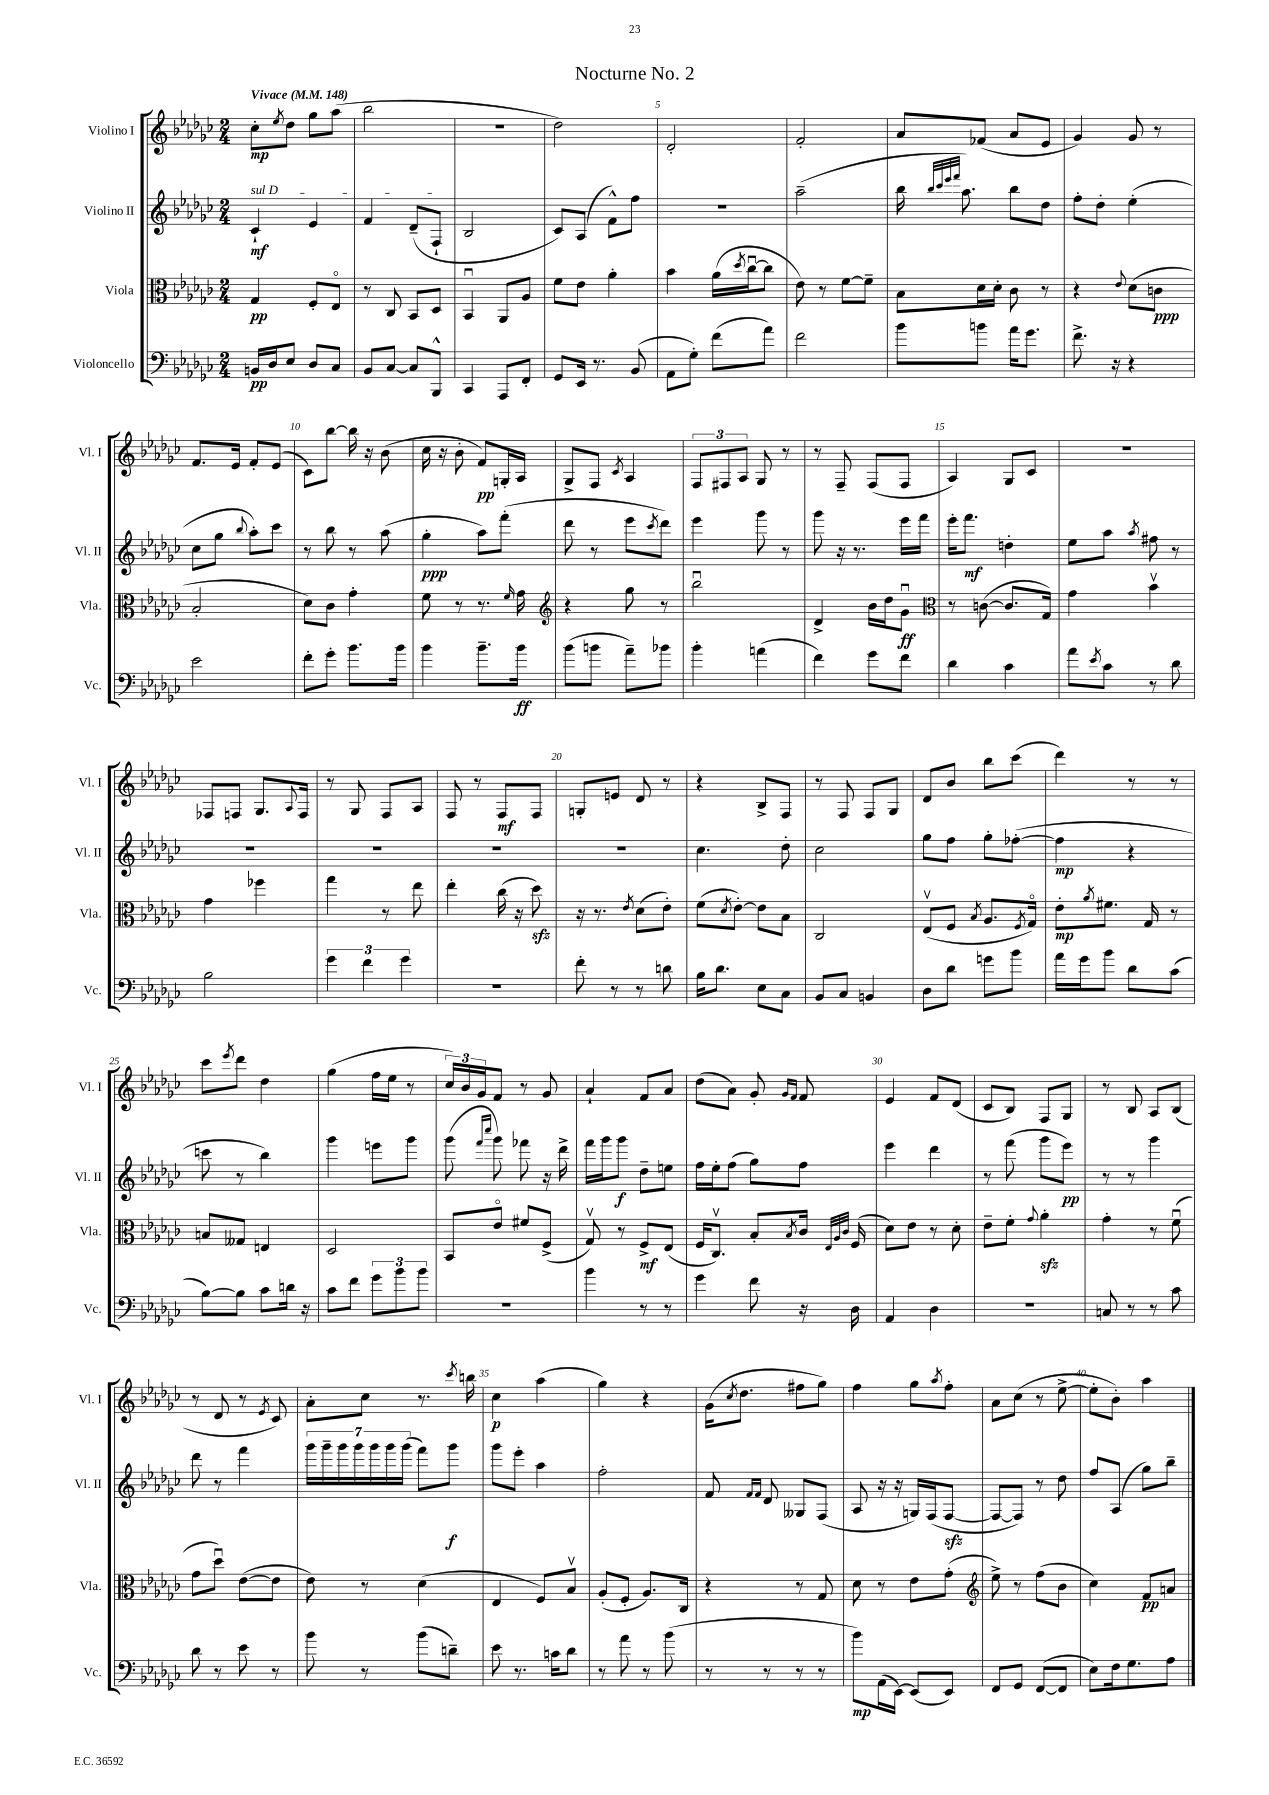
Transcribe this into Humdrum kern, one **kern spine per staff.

**kern	**kern	**kern	**kern
*staff4	*staff3	*staff2	*staff1
*clefF4	*clefC3	*clefG2	*clefG2
*k[b-e-a-d-g-c-]	*k[b-e-a-d-g-c-]	*k[b-e-a-d-g-c-]	*k[b-e-a-d-g-c-]
*M2/4	*M2/4	*M2/4	*M2/4
*MM148	*MM148	*MM148	*MM148
16BB	4G-	4c-`	8cc-'
16D-	.	.	.
.	.	.	8qee-
8E-	.	.	8dd-
8D-	8F'	4e-	8gg-
8C-	8E-o	.	(8aa-
=	=	=	=
8BB-	8r	4f	2bb-
[8C-	8C-	.	.
8C-]	8BB-	(8d-~	.
8BBB-^^	8D-	8F`	.
=	=	=	=
4CC-	4BB-u	2B-	2r
8AAA-	8AA-	.	.
8FF'	8A-	.	.
=	=	=	=
8GG-	8f	8c-)	2dd-)
16EE-	8e-	(8A-	.
8.r	.	.	.
.	4a-'	8f^^)	.
(8BB-	.	8ff	.
=	=	=	=
8AA-	4b-	2r	2d-'
8G-')	.	.	.
(8f	(16a-	.	.
.	8qdd-	.	.
.	[16cc-u	.	.
8a-)	8cc-]	.	.
=	=	=	=
2f	8e-)	(2aa-~	2f'
.	8r	.	.
.	[8f	.	.
.	8f~]	.	.
=	=	=	=
8b-	8B-	16bb-	8a-
.	.	32qqbb-	.
.	.	32qqccc-	.
.	.	32qqeee-	.
.	.	32qqfff	.
.	.	8.aa-)	.
8b	16d-	.	(8f-
.	16d-'	.	.
16a-	8c-	8bb-	8a-
8.g-	.	.	.
.	8r	8dd-	8e-
=	=	=	=
8.f^	4r	8ff'	4g-)
.	.	8dd-'	.
16r	.	.	.
.	8qqe-	.	.
4r	(8d-	(4ee-'	8g-
.	8c	.	8r
=	=	=	=
2e-	2B-'	8cc-	8.f
.	.	8gg-	.
.	.	.	16e-
.	.	8qqbb-	.
.	.	8aa-')	8f'
.	.	8ccc-	(8e-
=	=	=	=
8f'	8d-)	8r	8c-)
8g-'	8c-	8bb-	[8bb-
8.b-	4g-'	8r	16bb-]
.	.	.	16r
.	.	(8aa-	(8b-
16b-	.	.	.
=	=	=	=
4b-	8f	4gg-'	16cc-
.	.	.	16r
.	8r	.	8b-'
8.b-~	8.r	8aa-)	8f)
.	.	(8fff'	16G'
.	16qqf	.	.
16b-	16g-	.	16A-
=	=	=	=
*	*clefG2	*	*
(8b-	4r	8ddd-	8G-^
8b	.	8r	8F
.	.	.	8qc-
8a-~)	8gg-	8eee-	4A-
.	.	8qccc-	.
8b-	8r	8ddd-)	.
=	=	=	=
4b-'	2bb-u	4eee-	12F
.	.	.	12F#
.	.	.	12A-
(4a	.	8ggg-	8G-
.	.	8r	8r
=	=	=	=
4f)	4d-^	8ggg-	8r
.	.	16r	8F~
.	.	8.r	.
8g-	16b-	.	(8F
.	16dd-	.	.
8f	8g-u	16eee-	8F
.	.	16fff	.
=	=	=	=
*	*clefC3	*	*
4d-	8r	16eee-'	4A-)
.	.	8.fff	.
.	([8c	.	.
4c-	8.c]	4dd'	8G-
.	.	.	8c-
.	16G-)	.	.
=	=	=	=
8a-	4g-	8ee-	2r
8qe-	.	.	.
8c-	.	8aa-	.
.	.	8qaa-	.
8r	4b-v	8ff#	.
8d-	.	8r	.
=	=	=	=
2B-	4g-	2r	8F-
.	.	.	8F
.	4ff-	.	8.G-
.	.	.	8qqA-
.	.	.	16F
=	=	=	=
6g-	4gg-	2r	8r
.	.	.	8G-
6f	.	.	.
.	8r	.	8F
6g-	.	.	.
.	8ee-	.	8A-
=	=	=	=
2r	4ee-'	2r	8F
.	.	.	8r
.	(16cc-	.	8F
.	16r	.	.
.	8dd-)	.	8F
=	=	=	=
8f'	16r	2r	8G'
.	8.r	.	.
8r	.	.	8e
.	8qe-	.	.
8r	(8d-	.	8d-
8d	8e-')	.	8r
=	=	=	=
16B-	(8f	4.cc-	4r
8.d-	.	.	.
.	8qd-	.	.
.	[8e-')	.	.
8E-	8e-]	.	8B-^
8C-	8B-	8dd-'	8F
=	=	=	=
8BB-	2C-	2cc-	8r
8C-	.	.	8F
4BB	.	.	8F
.	.	.	8G-
=	=	=	=
8D-	(8E-v	8gg-	8d-
8d-	8F	8ff	8b-
.	8qB-	.	.
8g	8.A-	8gg-'	8bb-
8b-	.	([8ff-'	(8ccc-
.	8qF	.	.
.	16G-o)	.	.
=	=	=	=
16a-	8e-'	4ff-]	4ddd-)
16g-	.	.	.
.	8qa-	.	.
8b-	8.f#	.	.
8d-	.	4r	8r
.	16G-	.	.
(8c-	8r	.	8r
=	=	=	=
[8B-)	8B	8ccc	8ccc-
.	.	.	8qeee-
8B-]	8G--	8r	8ddd-
8c-	4E	4bb-)	4dd-
16d	.	.	.
16r	.	.	.
=	=	=	=
8c-	2D-	4ggg-	(4gg-
8f	.	.	.
12g-	.	8eee	16ff
.	.	.	16ee-
12b-	.	.	.
.	.	8ggg-	8r
12b-	.	.	.
=	=	=	=
2r	8BB-	(8ggg-	24cc-)
.	.	.	24b-
.	.	.	24g-
.	.	16qqfff	.
.	.	16qqcccc-	.
.	8e-o	8ggg-)	8f
.	8f#	8fff-	8r
.	(8F^	16r	8g-
.	.	16ddd-^	.
=	=	=	=
4b-	8G-v)	16fff	4a-`
.	.	16ggg-	.
.	8r	8ggg-	.
8r	8F^	8dd-~	8f
8r	(8E-	8ee	8a-
=	=	=	=
4g-	16F	16ff	(8dd-
.	8.C-v)	16ee-'	.
.	.	(8ff	8a-)
8f	8B-'	8gg-)	8g-'
.	.	.	16qqg-
.	8qB-	.	16qqf
16r	16c-	8ff	8f
.	32qqE-	.	.
.	32qqA-	.	.
.	32qqc-	.	.
16D-	(16F	.	.
=	=	=	=
4AA-	8d-)	4eee-	4e-
.	8e-	.	.
4D-	8r	4ddd-	8f
.	8d-'	.	(8d-
=	=	=	=
2r	8e-~	8r	8c-
.	8f'	(8fff	8B-)
.	8qqg-	.	.
.	4a-'	8ggg-	8F
.	.	8eee-)	8G-
=	=	=	=
8C	4g-'	8r	8r
8r	.	8r	8B-
8r	8r	4ggg-	8A-
8c-	(8fu	.	(8B-
=	=	=	=
8d-	8g-	8ddd-	8r
8r	8dd-u)	8r	8d-
8e-	([8e-	4fff	8r
.	.	.	8qe-
8r	8e-]	.	8c-)
=	=	=	=
8b-	8e-)	28ggg-	8a-'
.	.	28ggg-~	.
.	.	28ggg-	.
.	.	28ggg-	.
8r	8r	.	8cc-
.	.	28ggg-	.
.	.	28ggg-	.
.	.	(28ggg-	.
(8b-	(4d-	8fff)	8.r
8d~)	.	8ggg-	.
.	.	.	8qccc-
.	.	.	16bb
=	=	=	=
8e-	4E-	8ggg-	4cc-
8.r	.	8eee-'	.
.	8F)	4aa-	(4aa-
16c	.	.	.
8d-	8B-v	.	.
=	=	=	=
8r	(8A-'	2ff'	4gg-)
8a-	8F'	.	.
8r	8.A-)	.	4r
(8b-	.	.	.
.	16C-	.	.
=	=	=	=
8r	4r	8f	(16g-
.	.	.	8qcc-
.	.	.	8.dd-
.	.	16qqf	.
.	.	16qqf	.
8r	.	8d-	.
8r	8r	8G--	8ff#
8r	8G-	(8F	8gg-)
=	=	=	=
8b-)	8d-	8A-	4ff
(16AA-	8r	16r	.
[16EE-)	.	16r	.
(8EE-]	8e-	16G)	8gg-
.	.	(16F	.
.	.	.	8qaa-
8EE-)	(8g-'	[8F	8ff'
=	=	=	=
*	*clefG2	*	*
8FF	8ee-^)	8F_	8a-
8GG-	8r	8F])	(8cc-
([8FF	(8ff	8r	8r
8FF]	8b-	8dd-	[8ee-^
=	=	=	=
8E-)	4cc-)	8ff	8ee-']
16F	.	(8A-	8b-')
8.G-	.	.	.
.	8f	8gg-)	4aa-
8A-	8a	8bb-~	.
==	==	==	==
*-	*-	*-	*-
